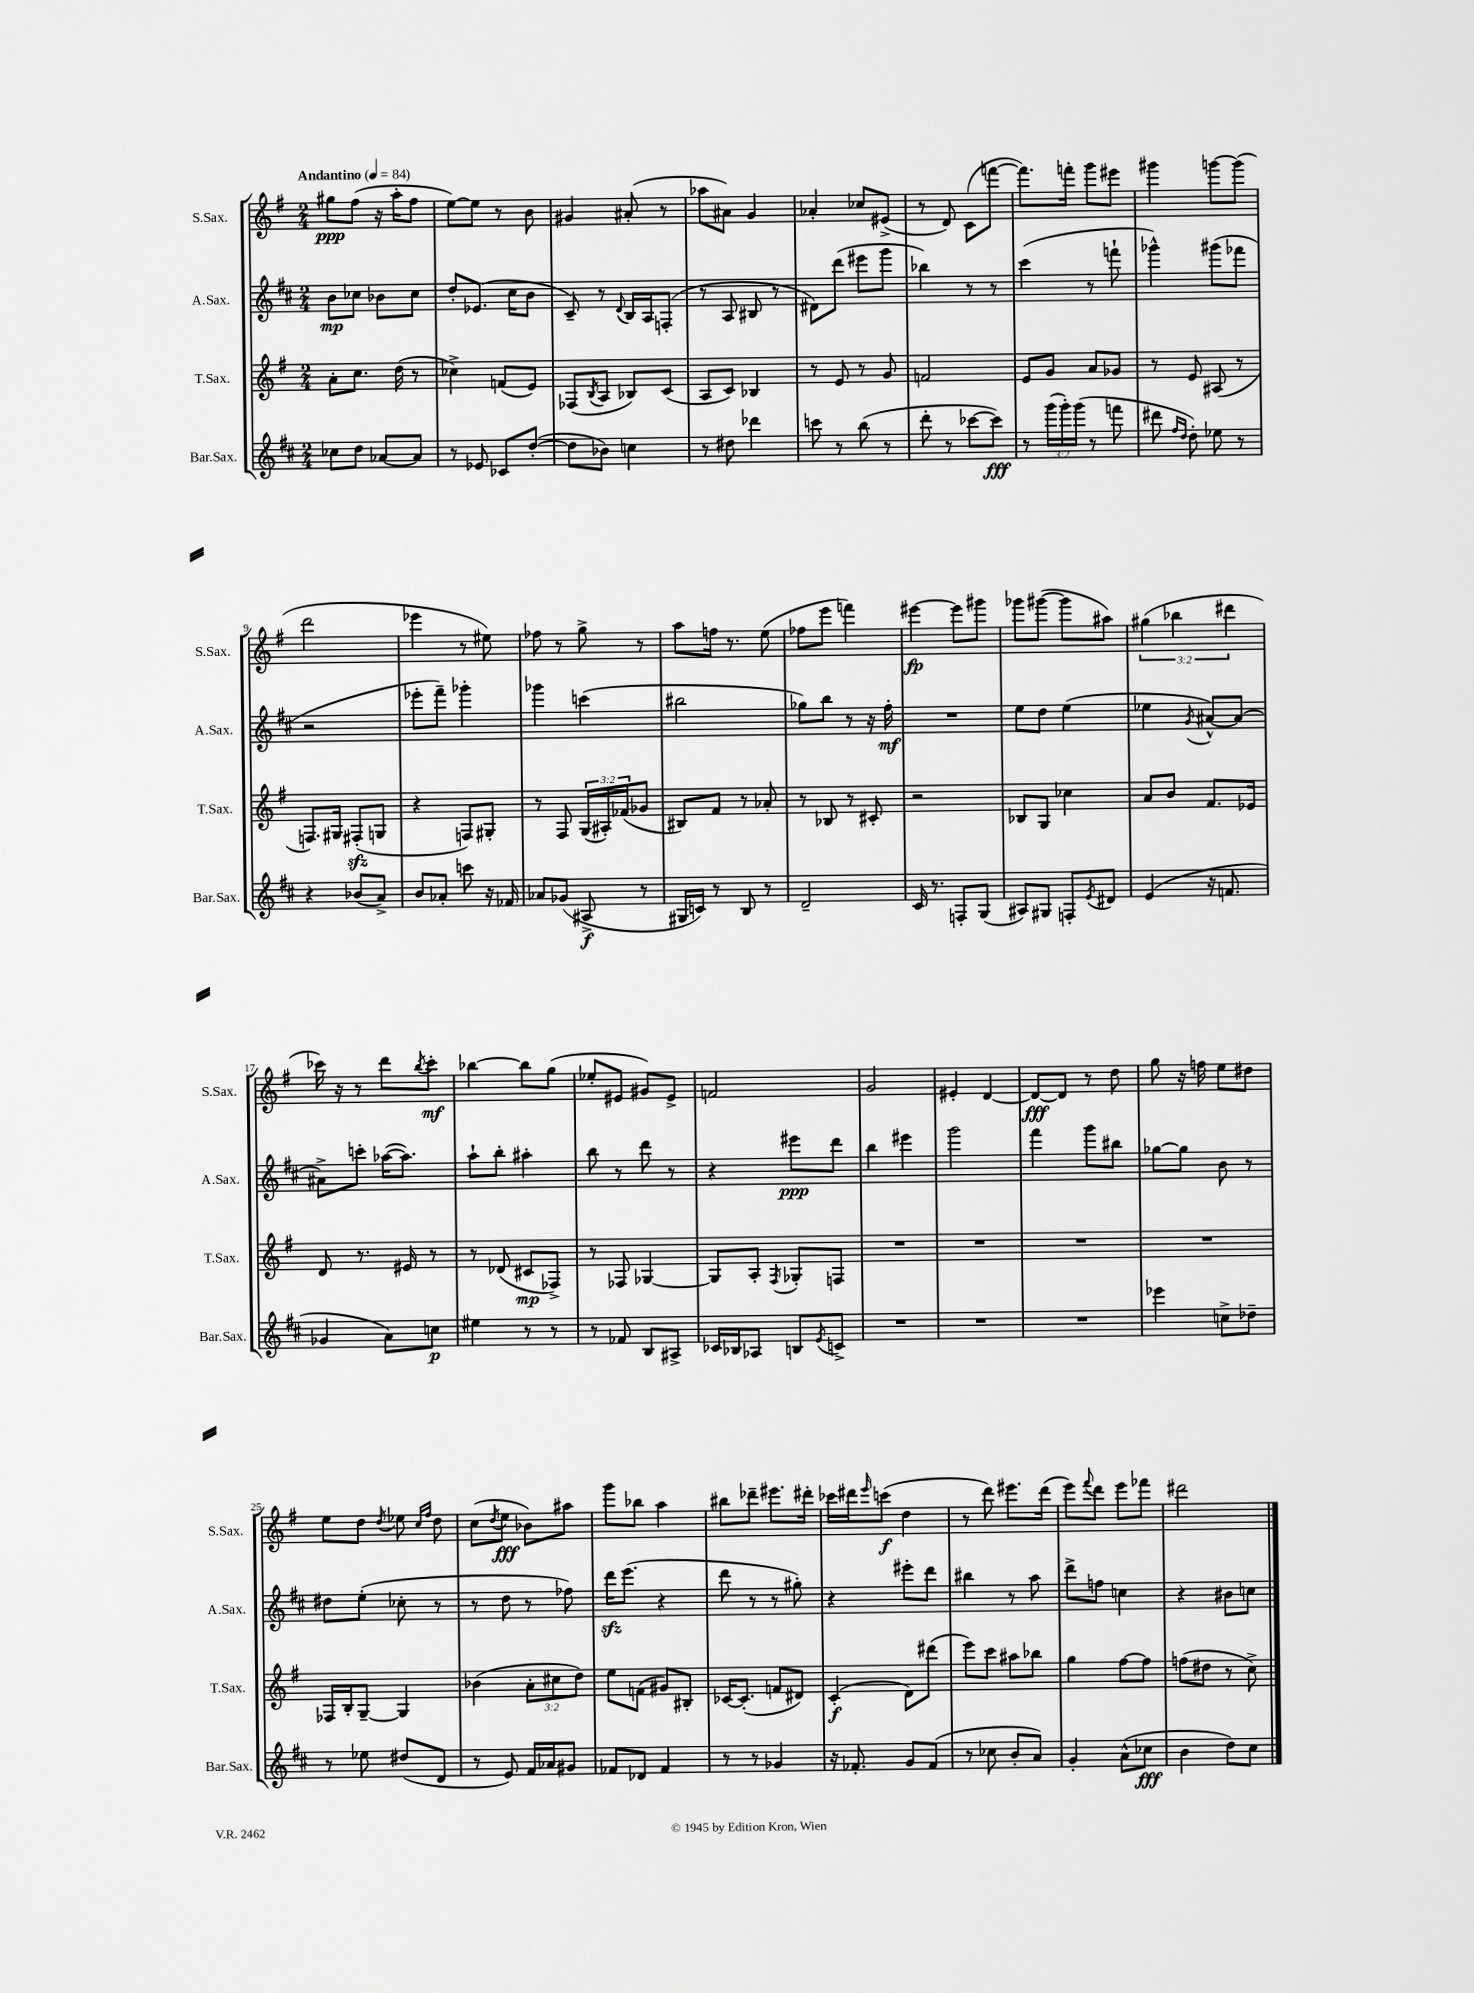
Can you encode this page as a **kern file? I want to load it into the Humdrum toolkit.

**kern	**kern	**kern	**kern
*staff4	*staff3	*staff2	*staff1
*clefG2	*clefG2	*clefG2	*clefG2
*k[f#c#]	*k[f#]	*k[f#c#]	*k[f#]
*M2/4	*M2/4	*M2/4	*M2/4
*MM84	*MM84	*MM84	*MM84
8cc-	8a'	8b	8gg#
8dd	8.cc	8cc-	(8ff#
[8a-	.	8b-	16r
.	(16dd	.	16aa'
8a-]	8r	8cc-	8ff#
=	=	=	=
8r	4cc-^)	8dd'	[8ee)
8e-	.	(8.e-	8ee]
8c-	(8f	.	8r
.	.	16cc#	.
([8dd'	8e)	8b	8b
=	=	=	=
8dd]	(8F-	8c#~)	4g#
.	8qB	.	.
8b-)	8A	8r	.
.	.	8qqd	.
4cc	8B-)	16B	(8a#'
.	.	16A	.
.	(8c	(8F'	8r
=	=	=	=
8r	8A	8r	8aa-
8dd#	8c)	8A	8a#)
4ddd-	4B-	8B#	4g
.	.	8r	.
=	=	=	=
8ccc	8r	8d#)	4a-'
8r	8e	(8ddd	.
(8bb	8r	8eee#	8cc-
8r	8g	8ggg	(8e#^
=	=	=	=
8ddd'	2f	4bb-)	8r
8r	.	.	8d)
[8ccc-	.	8r	(8c
8ccc-])	.	8r	[8fff
=	=	=	=
8r	8e	(4ccc#	8.fff])
(24ggg	8g	.	.
24ggg')	.	.	.
.	.	.	16fff'
(24ggg	.	.	.
8r	8a	8r	8ggg
8fff	8g-	8fff`	8eee#
=	=	=	=
8ddd#	8r	4ggg-^^)	4ggg#
16qqff#	.	.	.
16qqdd	.	.	.
8dd')	8e	.	.
8ee-	(8A#	(8ggg#	[8ggg
8r	8r	8fff-	(8ggg]
=	=	=	=
4r	8.F)	2r	2ddd
.	16G#	.	.
(8b-	(8F#'	.	.
8a^)	8G	.	.
=	=	=	=
8b	4r	8eee-'	4eee-
8a-'	.	8fff#~)	.
8ccc	8F)	4ggg-'	8r
16r	8G#'	.	8ee#)
16f-	.	.	.
=	=	=	=
8a-	8r	4ggg-	8ff-
(8g-	8F#	.	8r
8A#^	(24G	(4ccc	8gg^
.	24A#')	.	.
.	(24f-	.	.
8r	8g-	.	8r
=	=	=	=
16G#	8B#)	2bb#	8aa
16c)	.	.	.
8r	8f#	.	16ff
.	.	.	8.r
8B	8r	.	.
8r	8a-'	.	(8ee
=	=	=	=
2d~	8r	8gg-)	8ff-
.	8B-	8bb	8eee
.	8r	8r	4fff)
.	8c#'	16r	.
.	.	16ff#'	.
=	=	=	=
16c#	2r	2r	[4eee#
8.r	.	.	.
8F'	.	.	8eee#]
(8G	.	.	8ggg#
=	=	=	=
8A#)	8B-	8ee	8ggg-
8G#	8G	8dd	([8ggg#
8F'	4cc-	(4ee	8ggg#]
8qe	.	.	.
8d#	.	.	8aa#)
=	=	=	=
(4e	8a	4ee-	(6gg#
.	8b	.	.
.	.	.	6bb-
.	.	8qg	.
16r	8.f#	[8a#^^)	.
8.f	.	.	.
.	.	.	6ddd#
.	.	8a#_	.
.	16e-	.	.
=	=	=	=
4g-	8d	8a#^]	16ccc-)
.	.	.	16r
.	8.r	8ccc'	8r
8a)	.	([16aa-	8ddd
.	16e#	8.aa-])	.
.	.	.	8qbb
8cc	8r	.	8ccc-'
=	=	=	=
4ee#	8r	8aa`	[4bb-
.	(8d-	8bb'	.
8r	8c#	4aa#'	8bb-]
8r	8F-^)	.	(8gg
=	=	=	=
8r	8r	8bb	8ee-'
8f-	8F-	8r	8e#
8B	[4G-	8ddd	8g#)
8A#^	.	8r	8e#^
=	=	=	=
16c-	8G-]	4r	2f
16B-	.	.	.
8A-	8A'	.	.
.	8qF#	.	.
8B	8G-'	8eee#	.
8qe	.	.	.
8c^	8F	8ddd	.
=	=	=	=
2r	2r	4bb	2g
.	.	4eee#	.
=	=	=	=
2r	2r	2ggg	4e#'
.	.	.	[4d
=	=	=	=
2r	2r	4fff#	8d_
.	.	.	8d]
.	.	8ggg	8r
.	.	8bb#	8dd
=	=	=	=
4eee-	2r	[8gg-	8gg
.	.	8gg-]	16r
.	.	.	16ff
8cc^	.	8b	8ee
8dd-~	.	8r	8dd#
=	=	=	=
8r	16F-	8dd#	8ee
.	16B'	.	.
8ee-	[8G~	(8ee'	8dd
.	.	.	8qdd
(8dd#	4G]	8cc-'	8ee-
.	.	.	16qqcc
.	.	.	16qqff#
8d	.	8r	8dd
=	=	=	=
8r	(4b-	8r	(8cc
.	.	.	8qdd
8e)	.	8dd	8ee
16f#	12a'	8r	8b-)
16a-	.	.	.
.	12cc#	.	.
8g#	.	8ff-)	8aa#
.	12dd)	.	.
=	=	=	=
8f-	8ee	16ddd	8ggg
.	.	(8.eee	.
8d-	(8f	.	8bb-
4f-	8g#)	4r	4aa
.	8B#'	.	.
=	=	=	=
8r	[16c-	8ddd	8bb#
.	(8.c-']	.	.
8r	.	8r	8ddd-~
4g-	8f	8r	8.eee#
.	8d#)	8gg#')	.
.	.	.	16ddd#'
=	=	=	=
16r	(4c'	4r	16ccc-
8.f-'	.	.	16ddd#
.	.	.	16qqeee
.	.	.	(8ccc
8g	8d)	8eee#'	4dd
(8f-	(8ddd#	8ddd	.
=	=	=	=
8r	8eee)	4bb#	8r
8cc-	8ccc	.	8ddd)
8b'	8aa#	8r	8.eee#
8a)	8bb-	8aa	.
.	.	.	(16ddd
=	=	=	=
4g'	4gg	8ddd^	8eee)
.	.	.	8qqfff#
.	.	8ff	8ddd
(8a^^	[8ff#	4cc	8eee
8cc-	8ff#]	.	8fff-
=	=	=	=
4b	(8ff	4r	2ddd#
.	8dd#	.	.
8dd)	8r	8b#	.
8cc#	8cc^)	8cc	.
==	==	==	==
*-	*-	*-	*-
